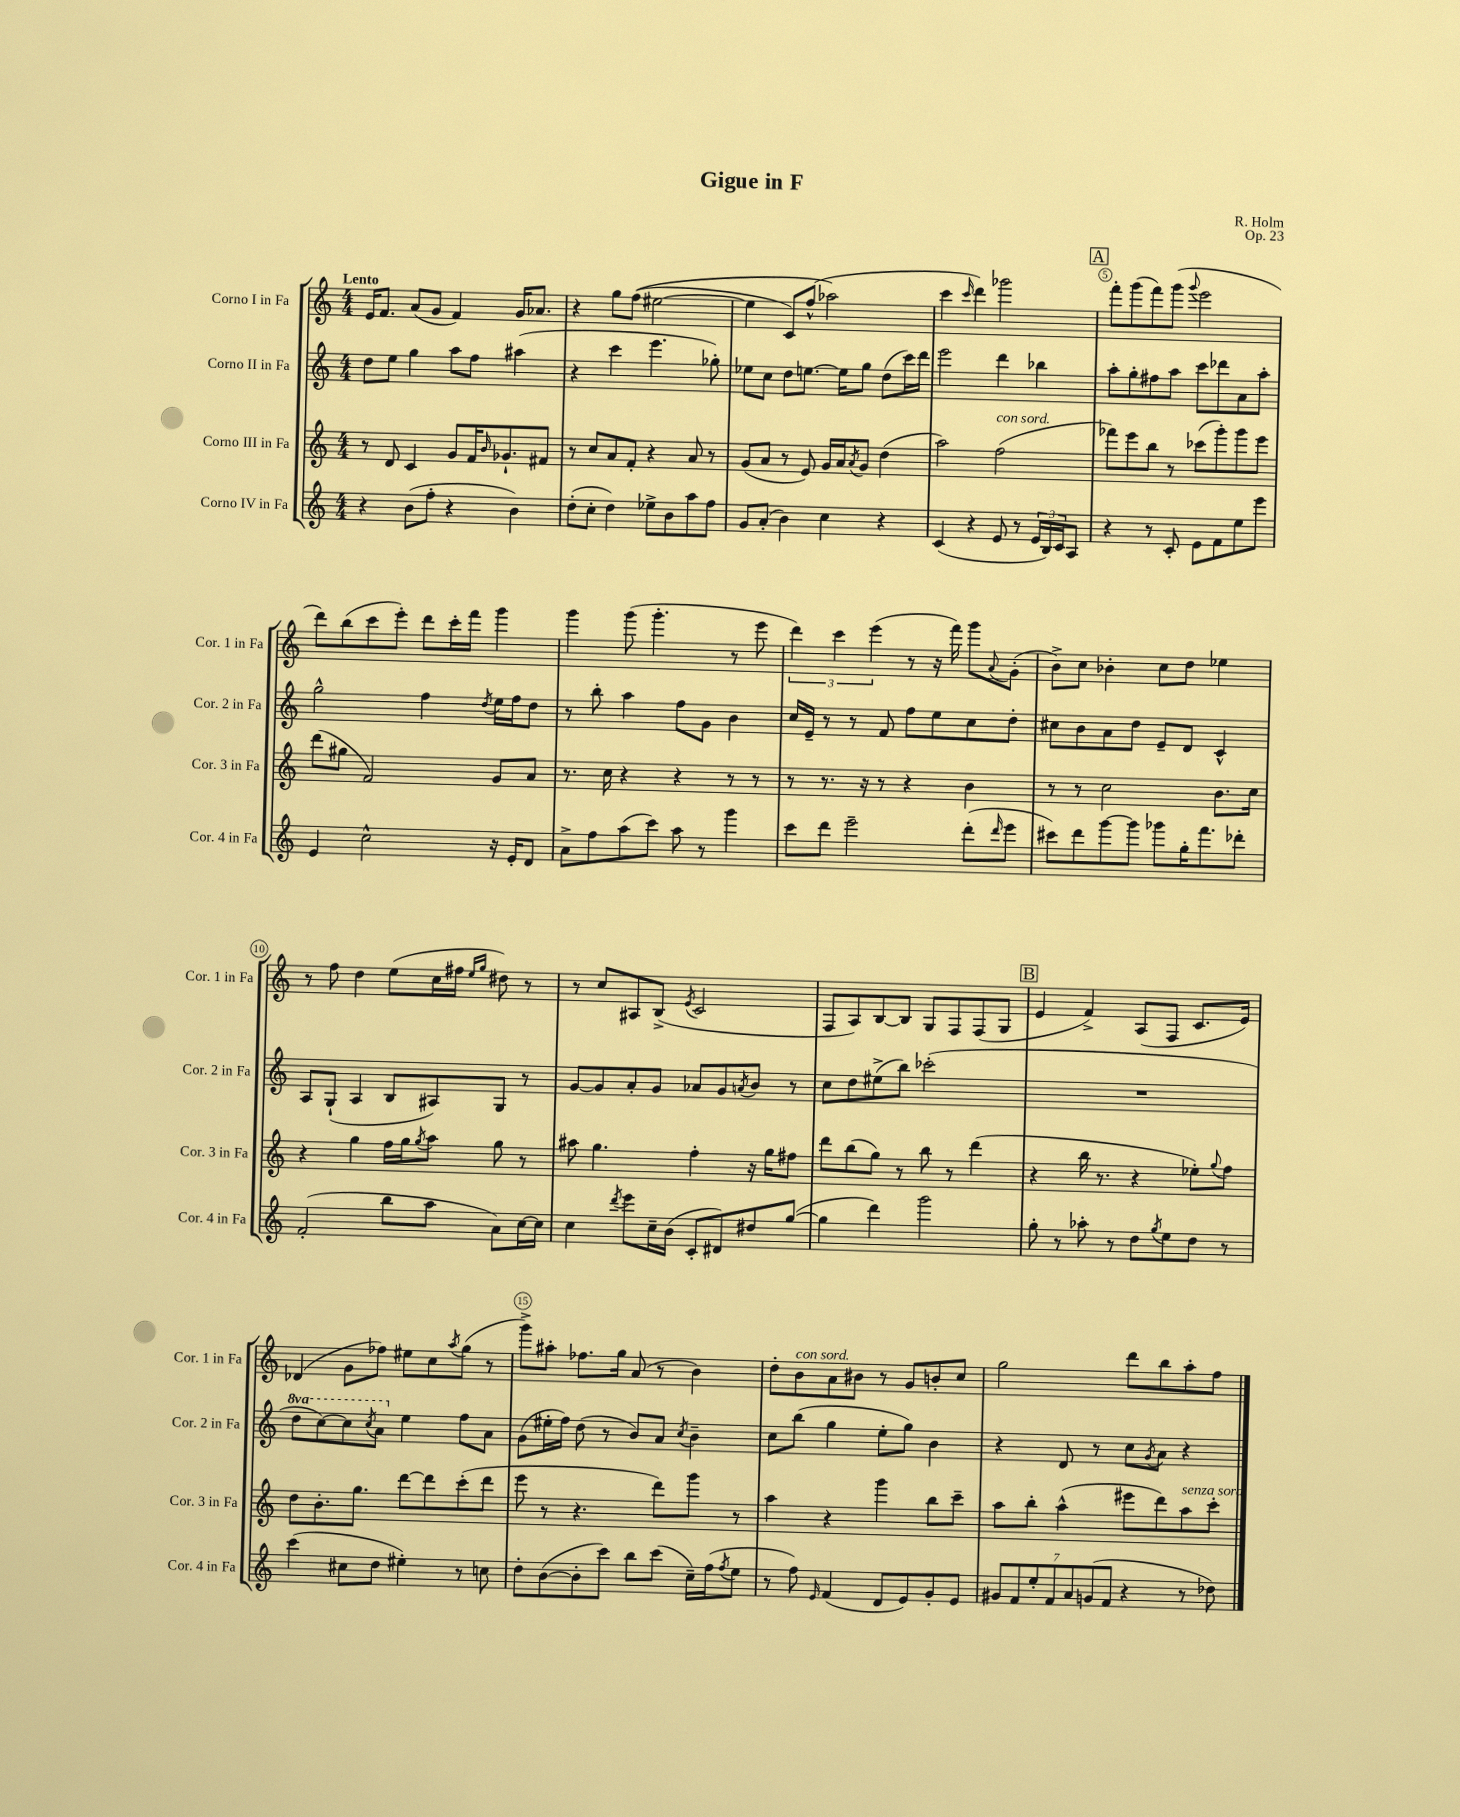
\header { title = "Gigue in F" composer = "R. Holm" opus = "Op. 23" }
<<
\new StaffGroup <<
\new Staff = "s0" \with { instrumentName = "Corno I in Fa" shortInstrumentName = "Cor. 1 in Fa" } {
    \clef treble \key c \major \numericTimeSignature \time 4/4 \tempo "Lento"
    e'16 f'8. a'8( g'8 f'4) g'16 aes'8. |
    r4 g''8 f''8(\( eis''2~ |
    eis''4 c'8) f''8-^( aes''2\) |
    c'''4 \grace { c'''16 } d'''4) ges'''2 |
    \mark \markup { \box "A" } f'''8-. g'''8( f'''8) g'''8( \appoggiatura { g'''8 } e'''2 |
    d'''8) b''8( c'''8 e'''8-.) d'''8 c'''16-. f'''16 g'''4 |
    g'''4 g'''8( g'''4.-. r8 e'''8 |
    \tuplet 3/2 { d'''4) c'''4 e'''4( } r8 r16 f'''16) g'''8 \appoggiatura { a'8 } g'8-.( |
    b'8->) c''8 bes'4-. c''8 d''8 ees''4 |
    r8 f''8 d''4 e''8( c''16 fis''16 \grace { e''16 g''16 } dis''8) r8 |
    r8 c''8 ais8 b8->( \acciaccatura { e'8 } c'2 |
    f8 a8) b8~ b8 g8 f8 f8( g8 |
    \mark \markup { \box "B" } e'4 f'4->) a8( f8 c'8. e'16) |
    des'4( g'8 fes''8) eis''8 c''8 \acciaccatura { a''8 } g''8( r8 |
    g'''8->) ais''8-. fes''8. g''16 a'8( r8 b'4) |
    d''8-. b'8^\markup { \italic "con sord." } a'8 bis'8 r8 g'8 b'8-. c''8 |
    g''2 d'''8 b''8 a''8-. f''8 \bar "|." |
}
\new Staff = "s1" \with { instrumentName = "Corno II in Fa" shortInstrumentName = "Cor. 2 in Fa" } {
    \clef treble \key c \major \numericTimeSignature \time 4/4 \set Staff.ottavationMarkups = #ottavation-simple-ordinals
    d''8 e''8 g''4 a''8 f''8 ais''4( |
    r4 c'''4 e'''4. ges''8-.) |
    ees''8 c''8 d''8 e''8.~ e''16 g''8 d''8( c'''16) d'''16 |
    e'''2 d'''4 bes''4 |
    \mark \markup { \box "A" } a''8-. g''8-. fis''8 a''8 c'''8 des'''8 a'8 a''8-. |
    g''2-^ f''4 \acciaccatura { d''8 } e''16 f''16 d''8 |
    r8 b''8-. a''4 f''8 g'8 b'4 |
    c''16 e'16-- r8 r8 f'8 f''8 e''8 c''8 d''8-. |
    cis''8 b'8 a'8 d''8 e'8-- d'8 c'4-^ |
    a8 g8-!( a4 b8 ais8) g8 r8 |
    g'8~ g'8 a'8-. g'8 aes'8 g'8 \acciaccatura { a'8 } b'8 r8 |
    c''8 d''8 eis''8->( b''8) ces'''2-.( |
    \mark \markup { \box "B" } R1 |
    \ottava #1 d'''8 c'''8~) c'''8 \acciaccatura { c'''8 } a''8 \ottava #0 e''4 f''8 a'8 |
    g'8( eis''16-. f''16) d''8( r8 b'8) a'8 \acciaccatura { c''8 } b'4-- |
    c''8 b''8( g''4 e''8-. g''8) b'4 |
    r4 d'8 r8 c''8 \acciaccatura { g'8 } a'8 r4 \bar "|." |
}
\new Staff = "s2" \with { instrumentName = "Corno III in Fa" shortInstrumentName = "Cor. 3 in Fa" } {
    \clef treble \key c \major \numericTimeSignature \time 4/4
    r8 d'8 c'4 g'8 f'16 \grace { b'16 } ges'8.-! fis'8 |
    r8 c''8 a'8 f'8-. r4 a'8 r8 |
    g'8( a'8 r8 e'8) g'16 a'16 \acciaccatura { a'8 } g'8 d''4( |
    a''2) f''2^\markup { \italic "con sord." }( |
    \mark \markup { \box "A" } fes'''8) e'''8 b''8 r8 ces'''8( g'''8-.) g'''8 e'''8 |
    d'''8( gis''8 f'2) g'8 a'8 |
    r8. c''16 r4 r4 r8 r8 |
    r8 r8. r16 r8 r4 b'4 |
    r8 r8 c''2 b'8. c''16 |
    r4 g''4 f''16 g''16 \acciaccatura { g''8 } a''8 g''8 r8 |
    ais''8 g''4. f''4-. r16 g''16 fis''8 |
    d'''8 b''8( g''8) r8 b''8 r8 d'''4( |
    \mark \markup { \box "B" } r4 b''16 r8. r4 ees''8-.) \appoggiatura { g''8 } f''8 |
    d''8 b'8.-. g''8. d'''8~ d'''8 c'''8-.( d'''8 |
    e'''8 r8 r4. d'''8) g'''8 r8 |
    a''4 r4 g'''4 b''8 c'''8-- |
    a''8 b''8-. a''4-^( eis'''8 d'''8) a''8^\markup { \italic "senza sord." } c'''8-. \bar "|." |
}
\new Staff = "s3" \with { instrumentName = "Corno IV in Fa" shortInstrumentName = "Cor. 4 in Fa" } {
    \clef treble \key c \major \numericTimeSignature \time 4/4
    r4 b'8( f''8-. r4 b'4) |
    d''8-.( c''8-. d''4) ees''8-> b'8 a''8 f''8 |
    g'8 a'8-.( b'4) c''4 r4 |
    c'4( r4 e'8 r8 \tuplet 3/2 { e'16 b16) c'16 } a8 |
    \mark \markup { \box "A" } r4 r8 c'8-. e'8 f'8 e''8 e'''8 |
    e'4 c''2-^ r16 e'16-. d'8 |
    a'8-> f''8 a''8( c'''8) a''8 r8 g'''4 |
    c'''8 d'''8 e'''2-- d'''8-.( \grace { d'''16 } e'''8 |
    cis'''8) d'''8 g'''8~ g'''8 ges'''8 g''16-. f'''8. des'''8-. |
    f'2-.( b''8 a''8 a'8) c''16~ c''16 |
    c''4 \acciaccatura { d'''8 } e'''8 c''16-- b'16( c'8-. dis'8) dis''8 g''8~( |
    g''4 d'''4) g'''2 |
    \mark \markup { \box "B" } g''8-. r8 aes''8-. r8 d''8 \acciaccatura { g''8 } e''8 d''8 r8 |
    c'''4( cis''8 d''8 eis''4-.) r8 c''8 |
    d''8-. b'8~( b'8-. c'''8) b''8 c'''8( c''16--) f''16( \acciaccatura { f''8 } e''8 |
    r8 f''8) \grace { e'16 } f'4( d'8 e'8) g'8-. e'8 |
    \tuplet 7/4 { gis'8 f'8 e''8-. f'8 a'8 g'8( f'8 } r4 r8 des''8) \bar "|." |
}
>>
>>
\layout { \context { \Score \override BarNumber.break-visibility = ##(#f #t #t) barNumberVisibility = #(every-nth-bar-number-visible 5) \override BarNumber.stencil = #(make-stencil-circler 0.1 0.3 ly:text-interface::print) } }
